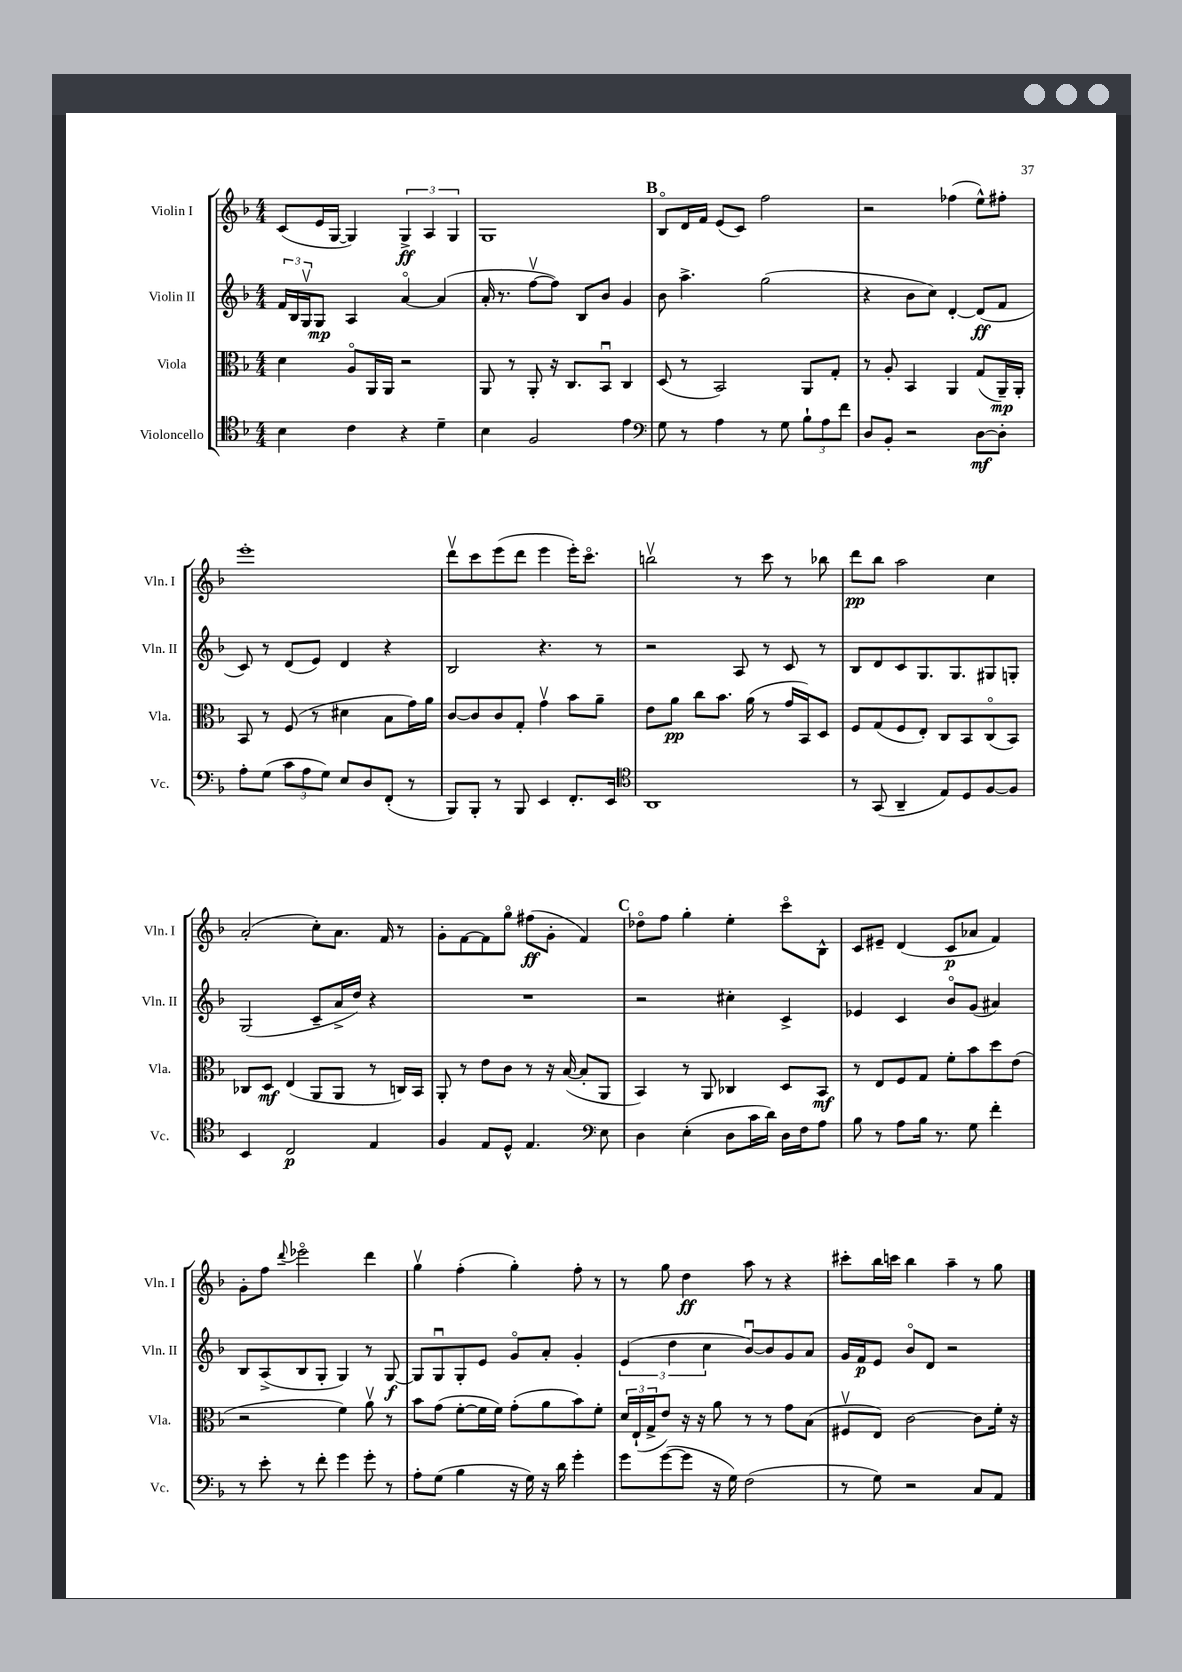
<<
\new StaffGroup <<
\new Staff = "s0" \with { instrumentName = "Violin I" shortInstrumentName = "Vln. I" } {
    \clef treble \key f \major \numericTimeSignature \time 4/4
    c'8( e'16 g16~ g4) \tuplet 3/2 { g4->\ff a4 g4 } |
    g1 |
    \mark \markup { \bold "B" } bes8\flageolet d'16 f'16 e'8( c'8) f''2 |
    r2 fes''4( e''8-^) fis''8-. |
    e'''1-. |
    d'''8\upbow c'''8 e'''8( d'''8 e'''4 e'''16-.) c'''8.\flageolet |
    b''2\upbow r8 c'''8 r8 bes''8 |
    d'''8\pp bes''8 a''2 c''4 |
    a'2-.( c''8-.) a'8. f'16 r8 |
    g'8-. f'8~ f'8 g''8\flageolet fis''8\ff( g'8-. f'4) |
    \mark \markup { \bold "C" } des''8\flageolet f''8 g''4-. e''4-. c'''8\flageolet bes8-^ |
    c'8 eis'8-- d'4( c'8\p aes'8 f'4) |
    g'8-. f''8 \appoggiatura { d'''8 } ees'''2\flageolet d'''4 |
    g''4\upbow f''4-.( g''4-.) f''8-. r8 |
    r8 g''8 d''4\ff a''8 r8 r4 |
    cis'''8-. bes''16 c'''16 bes''4 a''4-- r8 g''8 \bar "|." |
}
\new Staff = "s1" \with { instrumentName = "Violin II" shortInstrumentName = "Vln. II" } {
    \clef treble \key f \major \numericTimeSignature \time 4/4
    \tuplet 3/2 { f'16 bes16 g16\upbow } g8\mp a4 a'4~\flageolet a'4( |
    a'16-. r8. f''8~\upbow f''8) bes8 bes'8 g'4 |
    \mark \markup { \bold "B" } bes'8 a''4.-> g''2( |
    r4 bes'8 c''8) d'4~-. d'8\ff( f'8 |
    c'8) r8 d'8( e'8) d'4 r4 |
    bes2 r4. r8 |
    r2 a8 r8 c'8 r8 |
    bes8 d'8 c'8 g8. g8. gis8 g8-. |
    g2( c'8-- a'16-> d''16) r4 |
    R1 |
    \mark \markup { \bold "C" } r2 cis''4-. c'4-> |
    ees'4 c'4 bes'8\flageolet g'8( ais'4) |
    bes8 a8->( bes8 g8-. g4) r8 g8~\f |
    g8 g8\downbow g8-. e'8 g'8\flageolet a'8-. g'4-. |
    \tuplet 3/2 { e'4( d''4 c''4 } bes'8~\downbow) bes'8 g'8 a'8 |
    g'16 f'16\p e'8 bes'8\flageolet d'8 r2 \bar "|." |
}
\new Staff = "s2" \with { instrumentName = "Viola" shortInstrumentName = "Vla." } {
    \clef alto \key f \major \numericTimeSignature \time 4/4
    d'4 a8\flageolet a,16 a,16 r2 |
    a,8 r8 a,8-. r16 c8. bes,8\downbow c4 |
    \mark \markup { \bold "B" } d8( r8 bes,2) a,8 g8-. |
    r8 a8-. bes,4 a,4 g8( a,16--\mp) a,16-. |
    bes,8 r8 f8( r8 dis'4 bes8 g'16) a'16 |
    c'8~ c'8 c'8 g8-. g'4\upbow bes'8 a'8-- |
    e'8 a'8\pp c''8 bes'8. a'16( r8 g'16 bes,16) d8 |
    f8 g8( f8 e8-.) c8 bes,8 c8\flageolet( bes,8) |
    ces8 d8\mf e4( a,8 a,8 r8 c16) bes,16 |
    a,8-. r8 e'8 c'8 r8 r16 bes16~( bes8-. a,8 |
    \mark \markup { \bold "C" } bes,4) r8 a,8 ces4 d8 bes,8\mf |
    r8 e8 f8 g8 f'8-. bes'8 d''8 e'8( |
    r2 f'4) a'8\upbow r8 |
    bes'8 g'8( f'8~-. f'16 f'16) g'8-.( a'8 bes'8) f'8-. |
    \tuplet 3/2 { d'16 e16-!( g16-> } e'8) r16 r16 a'8 r8 r8 g'8 bes8( |
    fis8\upbow e8) c'2~ c'8 f'16-. r16 \bar "|." |
}
\new Staff = "s3" \with { instrumentName = "Violoncello" shortInstrumentName = "Vc." } {
    \clef tenor \key f \major \numericTimeSignature \time 4/4
    bes4 c'4 r4 d'4-- |
    bes4 f2 e'4 |
    \mark \markup { \bold "B" } \clef bass g8 r8 a4 r8 g8 \tuplet 3/2 { bes8-! a8 f'8 } |
    d8 bes,8-. r2 d8~\mf d8-. |
    a8-. g8( \tuplet 3/2 { c'8 a8 g8) } e8 d8 f,8-.( r8 |
    bes,,8) bes,,8-. r8 bes,,8 e,4 f,8.-. e,16 |
    \clef tenor a,1 |
    r8 g,8( a,4-- e8) d8 f8~ f8 |
    bes,4 c2\p e4 |
    f4 e8 d8-^ e4. \clef bass e8 |
    \mark \markup { \bold "C" } d4 e4-.( d8 c'16 d'16) d16 f16 a8 |
    bes8 r8 a8 bes16 r8. g8 f'4-. |
    r8 e'8-. r8 f'8-. g'4 g'8-. r8 |
    a8-. g8( bes4 r16 g16) r16 d'16 g'4-. |
    g'8 g'8~( g'8 r16 g16) f2( |
    r8 g8) r2 c8 a,8 \bar "|." |
}
>>
>>
\layout { \context { \Score \remove "Bar_number_engraver" } }
